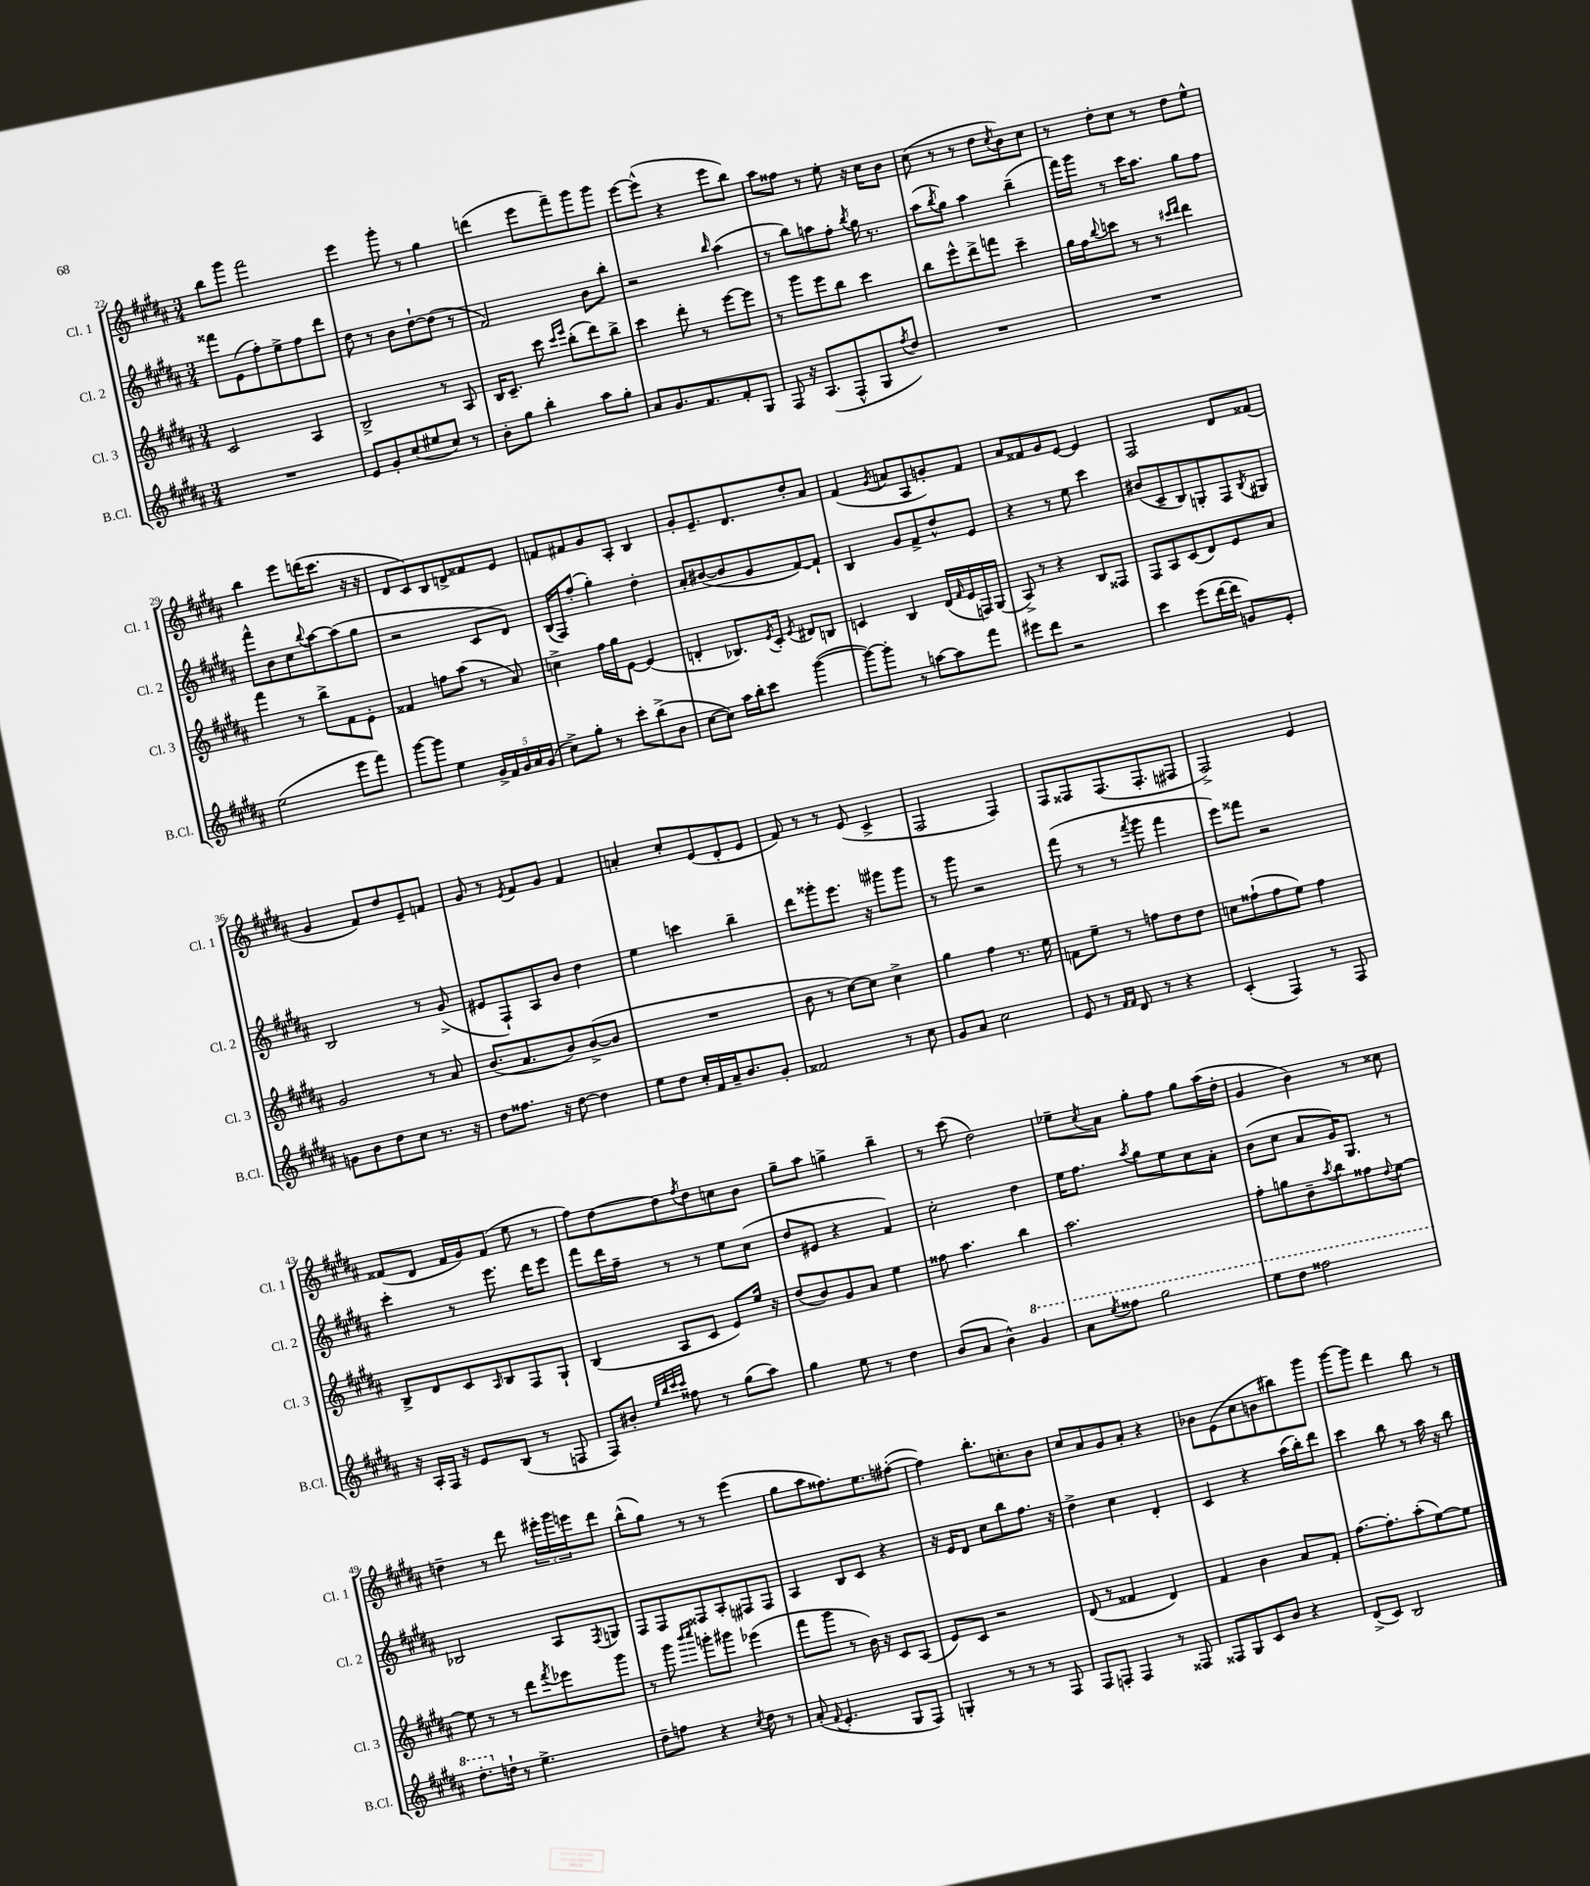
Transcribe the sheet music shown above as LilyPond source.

<<
\new StaffGroup <<
\new Staff = "s0" \with { instrumentName = "Cl. 1" shortInstrumentName = "Cl. 1" } {
    \clef treble \key b \major \numericTimeSignature \time 3/4
    b''8 gis'''8 fis'''2 |
    e'''4 gis'''8-. r8 gis''4 |
    d'''4( e'''8 fis'''8--) gis'''8 gis'''8 |
    e'''8~ e'''8-^( r4 e'''8 b''8) |
    ais''8 fisis''8 r8 e''8-. r16 cis''16 b'8 |
    cis''8( r8 r8 dis''8 \acciaccatura { cis''8 } b'8) cis''8 |
    r8 dis''8-. cis''8 r8 dis''8 e''8-^ |
    b''4 e'''8 d'''16( cis'''8. r16 r16 |
    dis'8 cis'8) b8 d'8-> fisis'8 e'8 |
    f'8 fis'8 gis'8 ais8-. b4 |
    gis'8-. e'8.-- dis'8. dis''8-. ais'8 |
    fis'4( \acciaccatura { gis'8 } a'8 ais8 g'8-.) fis'8 |
    ais'8 fisis'8 gis'8 e'8~ e'4 |
    fis2 dis'8 fisis'8( |
    gis'4 fis'8) dis''8 e'8-- f'8 |
    gis'8 r8 \acciaccatura { e'8 } fis'8 gis'8 fis'4 |
    a'4-. cis''8-. e'8( dis'8-. e'8 |
    fis'8) r8 r8 e'8( cis'4-> |
    fis2 fis4) |
    fis8 fisis8 fisis8.( fisis8.-. fis8 |
    fis2->) e'4 |
    fisis'8( dis'8 fisis'16 gis'16) fisis'8( e''8 r8 |
    fis''8) dis''8~ dis''8 \acciaccatura { fis''8 } dis''8 c''8 b'8 |
    gis''8-- ais''8 g''4-> b''4-- |
    r8 cis'''8( dis''2) |
    ees''8-- \acciaccatura { cis''8 } ais'8 gis''8-. fis''8 gis''8 ais''16( dis''16-. |
    gis'4 b'4) r8 cisis''8 |
    d''4-- r8 dis'''8 \tuplet 3/2 { eis'''16-. gis'''16 e'''16 } dis'''8 |
    b''8-^( gis''8) r8 r8 e'''4( |
    gis''8 ais''8 fisis''8.) e''8. fis''8~-.( |
    fis''4) b''8.-. c''8.-. b'8 |
    cis''8 ais'8 gis'8 ais'8-. r4 |
    bes'8 e'8( cis''8 b'8 bis''8) gis'''8 |
    gis'''8~ gis'''8 dis'''4 b''8 r8 \bar "|." |
}
\new Staff = "s1" \with { instrumentName = "Cl. 2" shortInstrumentName = "Cl. 2" } {
    \clef treble \key b \major \numericTimeSignature \time 3/4
    fisis'''8 e'8( fis''8-.) e''8-> fis''8 dis'''8 |
    dis''8 r8 b'8 dis''8~-! dis''8( r8 |
    fis'2) b'8 b''8-. |
    r2 \grace { b''16 } ais''4( |
    r8 b''8) a''8 fis''8-. \acciaccatura { b''8 } gis''16 r8. |
    ais''8( \acciaccatura { b''8 } gis''8) ais''4 b''4--( |
    fis'''16) gis'''16 r8 cis'''16 ais''8. gis''8 fis''8 |
    fis'''8-^ b'8 cis''8 \appoggiatura { b''8 } ais''8~ ais''8( gis''8 |
    r2 cis'8 dis'8) |
    b16( fis16) fis''8-.( gis''4-.) dis''4-. |
    ais'8-. bis'8~( bis'8 gis'8 fis'8~) fis'8-! |
    b4 gis'8 fis'8-> dis''8-^ e'8 |
    r4 r8 e''8 cis'''4 |
    bis'8( cis'8-- b8) g8-. fis8 \acciaccatura { b8 } gis8 |
    b2 r8 gis'8->( |
    eis'8 fis8-!) ais8 b'8 dis''4 |
    e''4 c'''4 b''4-- |
    dis'''8 gisis'''8-. e'''8. r16 gis'''8 gis'''8 |
    r8 gis'''8 r2 |
    fis'''8( r8 r8 \acciaccatura { fis'''8 } gis'''8 fis'''4 |
    e'''8) fisis'''8 r2 |
    cis'''4-. r8 e'''8. dis'''16 e'''8 |
    fis'''8 dis'''16 fis''16-- r8 r8 e''8 cis''8( |
    dis''8 eis'8 r4 fis'4) |
    cis''2-. dis''4 |
    e''16 fis''8. \acciaccatura { ais''8 } gis''8 e''8 cis''8 ais'8-. |
    b'8( cis''8 ais'8 gis'16) gis8. r8 |
    bes2 ais8 \acciaccatura { fis8 } g8 |
    fis8 fis8 fisis8 ais8-. fis8 fis8 |
    ais4 b8 cis'8 r4 |
    r16 e'16 dis'8 cis''8 b''8 fis''8. r16 |
    dis''4-> cis''4 dis'4-. |
    cis'4 r4 ais''16( b''16-.) dis'''8 |
    cis'''4 b''8 r8 ais''16 r16 b''8 \bar "|." |
}
\new Staff = "s2" \with { instrumentName = "Cl. 3" shortInstrumentName = "Cl. 3" } {
    \clef treble \key b \major \numericTimeSignature \time 3/4
    cis'2 ais4 |
    b2-> r8 ais8 |
    b16 cis'8.-- cis'''8 \grace { cis'''16 e'''16 } b''8-.( dis'''8) b''8-> |
    cis'''4 dis'''8-. r8 e'''8~ e'''8 |
    r8 gis'''8 e'''8 b''8 cis'''4 |
    b''8 e'''8-^ dis'''8-> f'''8 cis'''4-- |
    gis''16 fis''16 \appoggiatura { b''8 } c'''8 r8 r8 \grace { cis'''16 dis'''16 } dis'''4 |
    fis'''4 r8 b''8-> fis'8 e'8-. |
    fisis'4 f''8 ais''8( r8 ais'8) |
    c''4-> fis''16 gis''16 e'8~ e'4( |
    d'4-. bes8.) \acciaccatura { e'8 } cis'16-. \acciaccatura { e'8 } dis'8 b8 |
    c'4 b4 dis'16( \grace { fis'16 } e'16 f16) gis16( |
    ais8->) r8 r4 b8 fisis8 |
    fis8 ais8 cis'8( dis'8) e'8 ais'8 |
    gis'2 r8 ais'8 |
    b'8.( ais'8. b'8) b'8~->( b'8 |
    R2. |
    b'8 r8 cis''8~) cis''8 cis''4-> |
    gis''4 fis''4 r8. e''16 |
    f'8 e''8-- r8 f''8 dis''8 dis''8 |
    c''8 fisis''8-!( fisis''8 e''8) fisis''4 |
    b8-> dis'8 cis'8 \grace { ais16 } b8 fis8 gis8-! |
    b4( ais8 cis'8 e'8) e''16 r16 |
    dis''8( b'8) gis'8 ais'8 e''4 |
    fisis''8 ais''4. b''4 |
    ais''2. |
    fis''8-. g''8 b'8-- \acciaccatura { ais''8 } b''8 fisis''8 \appoggiatura { dis''8 } e''8~ |
    e''8 r8 r8 dis'''8 \acciaccatura { fis'''8 } ees'''8 gis'''8 |
    r8 gis'''8 \grace { b'''16 cis''''16 } g'''8-. gis'''8 ees'''4( |
    fis'''8 gis'''8 r8 b'16) r16 cis'8 ais8( |
    e'8) cis'8 r2 |
    dis'8( r8 fisis'4 dis'4) |
    fis'4 b'4 ais'8 fis'8-. |
    fis''8.~ fis''8.-. ais''8-.( e''8~) e''8 \bar "|." |
}
\new Staff = "s3" \with { instrumentName = "B.Cl." shortInstrumentName = "B.Cl." } {
    \clef treble \key b \major \numericTimeSignature \time 3/4
    R2. |
    e'8 gis'8-. cis''8( eis''8 cis''8) r8 |
    b'8-. gis''8 b''4-. ais''8 gis''8-. |
    ais'8 gis'8. fis'8. fis'8-. gis8 |
    fis8 r16 ais8.( fis8-^ gis8 \acciaccatura { fis''8 } dis''8) |
    R2. |
    R2. |
    e''2( e'''8 fis'''8) |
    gis'''8~ gis'''8 e''4 \tuplet 5/4 { gis'16-> fis'16 gis'16 ais'16 gis'16( } |
    cis''8->) gis''8-. r8 cis'''8-. b''8->( b'8 |
    cis''8~ cis''8) ais''16 b''16-. cis'''8 gis'''4~( |
    gis'''8~) gis'''8-. r8 a''8~ a''8 fis'''8 |
    eis'''8 dis'''8 r2 |
    cis'''4 e'''8( dis'''16~ dis'''16 g'8) e'8-. |
    g'8 b'8 dis''8 cis''8 r8. r16 |
    dis''8 fisis''8. r16 dis''8~ dis''4 |
    e''8 dis''8 cis''16-. fis'16 ais'16-- b'8. gis'8-. |
    fisis'2 r8 cis''8 |
    gis'8 ais'8 cis''2 |
    e'8 r8 \grace { fis'16 fis'16 } dis'8 r8 r4 |
    cis'4-.( fis4) r8 fis8 |
    r16 ais16-. fis16 r16 e'8 b8( r8 f8 |
    fis8) bis'8-. \grace { e''32 b''32 cis'''32 cis'''32 } fisis''8 r8 gis''8( ais''8) |
    gis''4 e''8 r8 dis''4 |
    b'8( ais'8 b'4-^) \ottava #1 gis''4 |
    ais''8 \acciaccatura { e'''8 } fisis'''8 gis'''2 |
    e'''8 dis'''8 fisis'''2 |
    dis'''8.-. \ottava #0 d''16-! r8 e''4.-> |
    dis''8-- f''8 r4 \acciaccatura { cis''8 } dis''8 r8 |
    ais'8-.( \appoggiatura { fis'8 } e'4.-. gis8 fis8) |
    g4-. r8 r8 r8 fis8 |
    fis8 f8-. f4 r8 fisis8 |
    fisis8 gis8 cis'8 b'8 r4 |
    dis'8->( cis'8) b2 \bar "|." |
}
>>
>>
\layout { \context { \Score currentBarNumber = #22 } }
